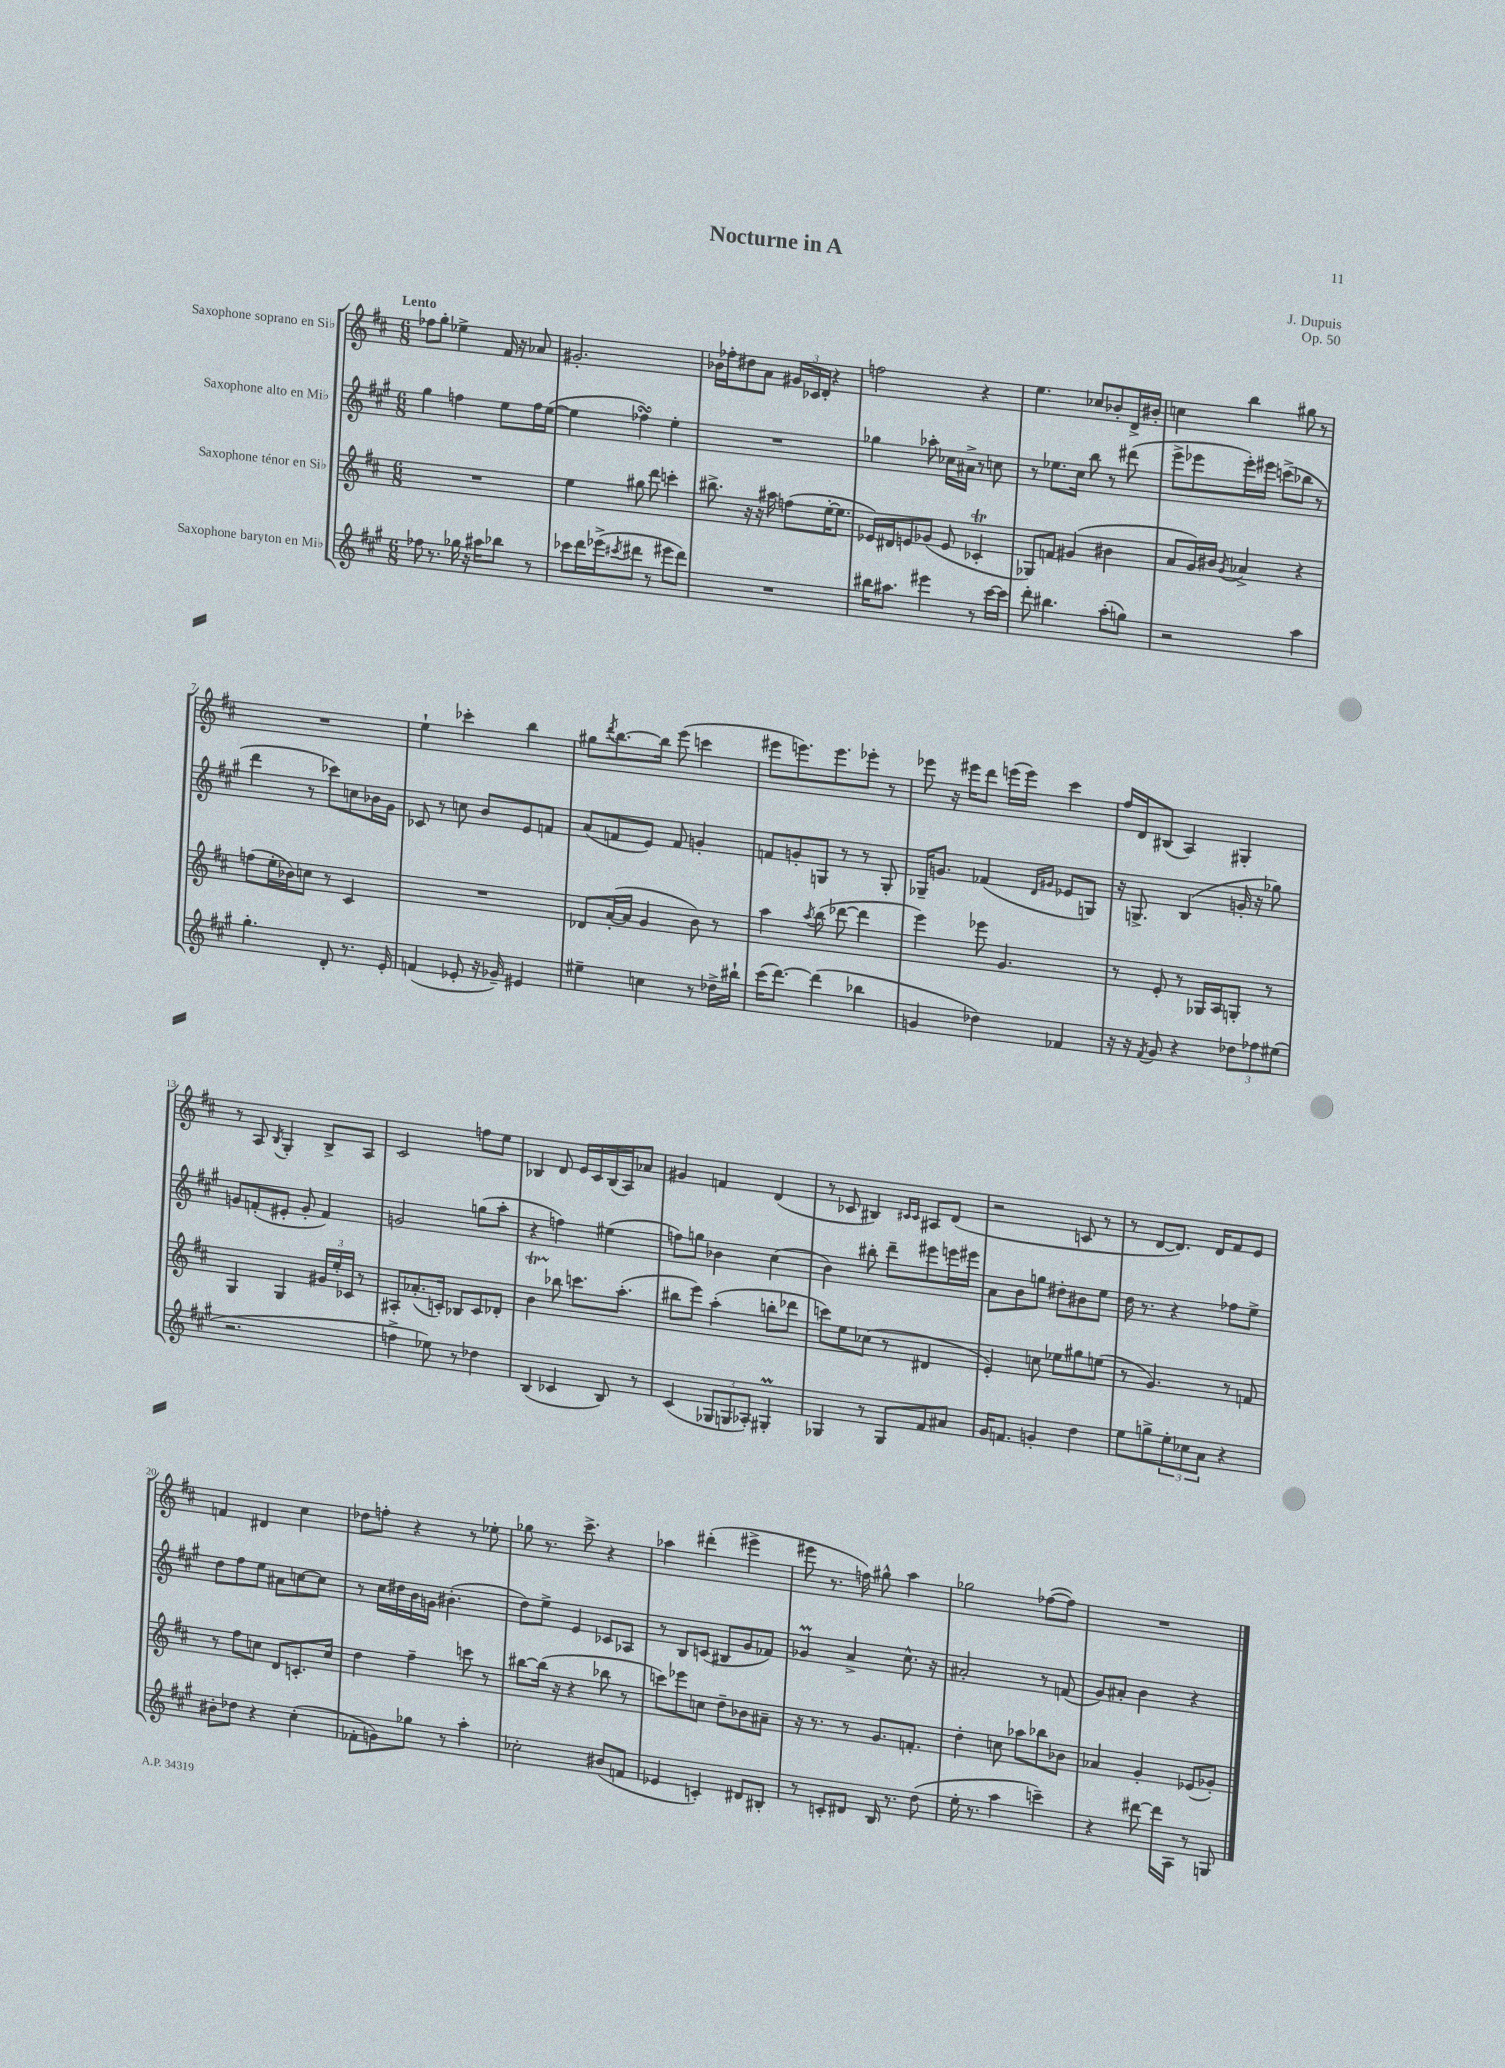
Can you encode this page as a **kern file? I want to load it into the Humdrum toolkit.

**kern	**kern	**kern	**kern
*part4	*part3	*part2	*part1
*staff4	*staff3	*staff2	*staff1
*I"Saxophone baryton en Mi♭	*I"Saxophone ténor en Si♭	*I"Saxophone alto en Mi♭	*I"Saxophone soprano en Si♭
*clefG2	*clefG2	*clefG2	*clefG2
*k[f#c#g#]	*k[f#c#]	*k[f#c#g#]	*k[f#c#]
*M6/8	*M6/8	*M6/8	*M6/8
=1	=1	=1	=1
!	!	!	!LO:TX:a:B:t=Lento
8ff-X\	2.r	4gg#\	8ff-X\L
8.r	.	.	8gg'\J
.	.	4ffn\	4ee-X^\
16gg-X\	.	.	.
16r	.	.	.
16aa#X\KL	.	.	.
8bb-X\J	.	8ee\L	16f#/
.	.	.	16r
8r	.	16ff\L	8a-X/
.	.	([16ee\JJ	.
=2	=2	=2	=2
8ccc-X\L	4ee\	4ee\]	2.g#X'/
16ddd\L	.	.	.
(16eee-X^\J	.	.	.
8qccc#X/	.	.	.
8ddd#X\J	8gg#X\	4ff-XsSSs\)	.
8r	8ddd\	.	.
8eee#X\L	4cccn'\	4ee'\	.
8ddd#\J)	.	.	.
=3	=3	=3	=3
2.r	8.bb#X^\	2.r	16b-X\LL
.	.	.	16ff-X'\J
.	.	.	8dd#X\
.	16r	.	.
.	16r	.	8a\J
.	16aa#X\	.	.
.	(8ffn\L	.	24g#X/LL
.	.	.	24c-X/
.	.	.	24d'/JJ
.	[16ee'\K	.	4r
.	8.ee\J]	.	.
=4	=4	=4	=4
16bb#X\KL	16e-X/LL)	4gg-X\	2ffn\
8.aa#X\J	16d#X/J	.	.
.	8en/	.	.
4eee#X\	(8g-X/J	8aa-X'\	.
.	8e/	16cc-X\LL	.
.	.	16a#X^\JJ	.
8r	4c-XT'/	8r	4r
[16ccc#\LL	.	8ccn\	.
16ccc#\JJ]	.	.	.
=5	=5	=5	=5
8ddd'\	8G-X/L)	8r	4.ee\
4.bb#X\	8fn/J	8.ee-X\L	.
.	(4g#X/	.	.
.	.	16cc#\Jk	.
.	.	8bb\	8cc-X/L
(8aa'\L	4b#X\	8r	8b-X'/
8ggn\J)	.	(8ddd#X\	16d^/L
.	.	.	16b#X'/JJ
=6	=6	=6	=6
2r	8a/L	8eee^\L	4ccn\
.	16g/L)	8eee-X\	.
.	16b#X/JJ	.	.
.	8qg/	.	.
.	4a-X^/	16eee-'\L)	4bb\
.	.	16eee#X\JJ	.
.	.	(8cccn^\L	.
4aa\	4r	8bb-X\J	8gg#X\
.	.	8r	8r
!!LO:LB:g=z
=7	=7	=7	=7
4.gg#'\	(8ffn\L	4ddd\	2.r
.	16ee'\L	.	.
.	16b-X\J)	.	.
.	8ccn\J	8r	.
8d'/	8r	8ccc-X\L)	.
8.r	4c#/	8ccn\	.
.	.	16b-X\L	.
16e'/	.	16g#\JJ	.
=8	=8	=8	=8
(4fn/	2.r	8c-X/	4ee`\
.	.	8r	.
8e-X'/	.	8ccn\	4ccc-X'\
16r	.	8b/L	.
16g-X~/)	.	.	.
4e#X/	.	8e/	4bb\
.	.	8fn/J	.
=9	=9	=9	=9
4ee#X~\	8d-X/L	(8a/L	8gg#X\L
.	.	.	8qddd/
.	([16a'/L	8fn/	[8.bb\
.	16a/JJ]	.	.
4ccn\	4g/	8e/J)	.
.	.	.	16bb\Jk]
.	.	8f/	(8eee\
8r	8b\)	4gn'/	4cccn\
16dd-X^\LL	8r	.	.
16bb#X`\JJ	.	.	.
=10	=10	=10	=10
(16ccc#\KL	4aa\	8fn/L	8eee#X\L
[8.ddd\J)	.	.	.
.	.	8gn'/	8.eeen\)
.	8qaa/	.	.
(4ddd\]	(8bb\	8Gn/J	.
.	.	.	8.eee\
.	[8ddd-X\	8r	.
4bb-X\	4ddd-\]	8r	8eee-X'\J
.	.	8G'/	8r
=11	=11	=11	=11
4gn/	4eee\)	16G-X~/KL	8eee-X\
.	.	8.gn/J	.
.	.	.	16r
.	.	.	16eee#X\KL
4dd-X\)	8eee-X\	(4f-X/	8ddd\J
.	4.g/	.	(16eeen\LL
.	.	.	16eee\JJ)
.	.	16qqd/LL	.
.	.	16qqg#X/JJ	.
4f-X/	.	8e-X/L	4ccc#\
.	.	8Gn/J)	.
=12	=12	=12	=12
16r	8r	16r	16ff#/LL
16r	.	8.Gn^/	16d/J
8qf#/	.	.	.
8g#/	8e'/	.	(8B#X/J
4r	8r	(4B/	4A/)
.	16G-X/LL	.	.
.	16A/J	.	.
12dd-X\L	8Gn'/J	16gn'/	4G#X'/
.	.	16r	.
12ff-X\	.	.	.
.	8r	8gg-X\)	.
(12ee#X\J	.	.	.
!!LO:LB:g=z
=13	=13	=13	=13
2.r	4G/	8gn/L	8r
.	.	(8fn'/	8A/
.	.	.	8qB/
.	4G/	8e#X'/J	4G'/
.	.	8g'/	.
.	24g#X/LL	4f/)	8B^/L
.	24ee'/	.	.
.	24c-X/JJ	.	.
.	8r	.	8A/J
=14	=14	=14	=14
4ffn^\	8A#X'/L	2gn/	2c#/
.	(8.a-X'/	.	.
8ee-X\)	.	.	.
.	16cn'/Jk)	.	.
8r	8B-X/L	.	.
4dd-X\	8c/	(8ggn\L	8ffn\L
.	8d-X'/J	8aa'\J	8ee\J
=15	=15	=15	=15
(4B/	4bT\	4r	4B-X/
4c-X/	8bb-X\	4ffn\)	8d/
.	8.cccn\L	.	16e/LL
.	.	.	16c#/
8B/)	.	(4ee#X\	(16B-/
.	(8.aa'\J	.	16A/J)
8r	.	.	8a-X/J
=16	=16	=16	=16
(4c#/	8bb#X\L	8ffn\L)	4g#X/
.	8eee\J)	8ggn\J	.
12G-X/L	(4aa'\	4b-X\	4fn/
12Gn/	.	.	.
12A-X'/J)	.	.	.
4G#Xm'/	8bbn'\L	(4cc#\	(4d/
.	8ddd-X\J	.	.
=17	=17	=17	=17
4G-X/	8cccn\L)	4b\)	8r
.	8ee\	.	8c-X/
8r	(8cc-X\J	8bb#X'\	4B#X/)
8G-/L	8r	8ddd~\L	.
.	.	.	16qqc#X/LL
.	.	.	16qqc#/JJ
8f#/	4d#X/	8eee#X\	8A#X/L
8a#X/J	.	16eeen\L	(8d/J
.	.	16eee#X\JJ	.
=18	=18	=18	=18
16g#/KL	4e'/)	8a\L	2r
8.fn/J	.	.	.
.	.	8b\	.
4gn'/	8ccn\	8ggn\J	.
.	8ee-X\L	8dd#X'\L	.
4dd\	8gg#X\	8b#X\	8cn/
.	(8een\J	8ee\J	8r
=19	=19	=19	=19
8ee\L	8r	16dd\	8r
.	.	8.r	.
8ggn^\	4.g/)	.	[8d/L
12ee'\	.	4r	8.d/J])
12cc-X\	.	.	.
12a\J	.	.	.
.	.	.	16d/KL
4r	8r	8ff-X\L	8f#/
.	8fn/	8ee^\J	8e/J
!!LO:LB:g=z
=20	=20	=20	=20
8b#X'\L	8r	8dd\L	4fn/
8dd-X\J	8ff#\L	8ff#\	.
4r	8ccn\J	8ee\J	4d#X/
.	8d/L	8a#X\L	.
(4cc#'\	8.cn'/	[8ccn\	4cc#\
.	.	8cc\J]	.
.	16cc/Jk	.	.
=21	=21	=21	=21
8f-X'\L	4dd\	8r	8dd-X\L
8gn\)	.	16cc#\LL	8ffn'\J
.	.	16dd#X\	.
8gg-X\J	4ff#~\	16b\	4r
.	.	16gn\JJ	.
8r	.	(4.b#X'\	.
4aa'\	8cccn\	.	8r
.	8r	.	8ee-X'\
=22	=22	=22	=22
2cc-X'\	[8bb#X\L	8dd\L)	8gg-X\
.	(16bb#\Jk]	8ee^\J	8.r
.	16r	.	.
.	4r	4e/	.
.	.	.	8.ccc#^\
(8b#X/L	8bb-X\	8c-X/L	4r
8fn/J	8r	8A-X/J	.
=23	=23	=23	=23
4e-X/	8cccn\L)	8r	4aa-X\
.	8eee-X\	8B/L	.
4cn'/)	8ccn\J	(8cn/J	(4ddd#X'\
.	8dd~\L	8B#X/L	.
8d#X/L	8b-X\	8g#/	4eee#X^\
8B#X'/J	8a#X~\J	8f-X/J)	.
=24	=24	=24	=24
8r	16r	4g-XM/	8eee#X\
.	8.r	.	.
8cn'/L	.	.	8.r
8d#X/J	8r	4a^/	.
.	.	.	16ffn\)
16B/	8.g/L	.	8gg#X^^\
8.r	.	.	.
.	.	8.cc#^^\	4aa\
.	8.fn'/J	.	.
(8dd\	.	.	.
.	.	16r	.
=25	=25	=25	=25
16ee'\	4dd'\	2a#X'/	2gg-X\
8.r	.	.	.
4aa\	8ccn\	.	.
.	8aa-X\L	.	.
4cccn~\)	8bb-X\	8r	([8ff-X\L
.	8b-X\J	(8fn/	8ff-\J])
=26	=26	=26	=26
4r	4a-X/	8g#/L)	2.r
.	.	8a#X'/J	.
[8ddd#X\	4g'/	4b\	.
16ddd#\LL]	.	.	.
16A\JJ	.	.	.
8r	(8e-X/L	4r	.
8Gn/	8g-X'/J)	.	.
==	==	==	==
*-	*-	*-	*-
